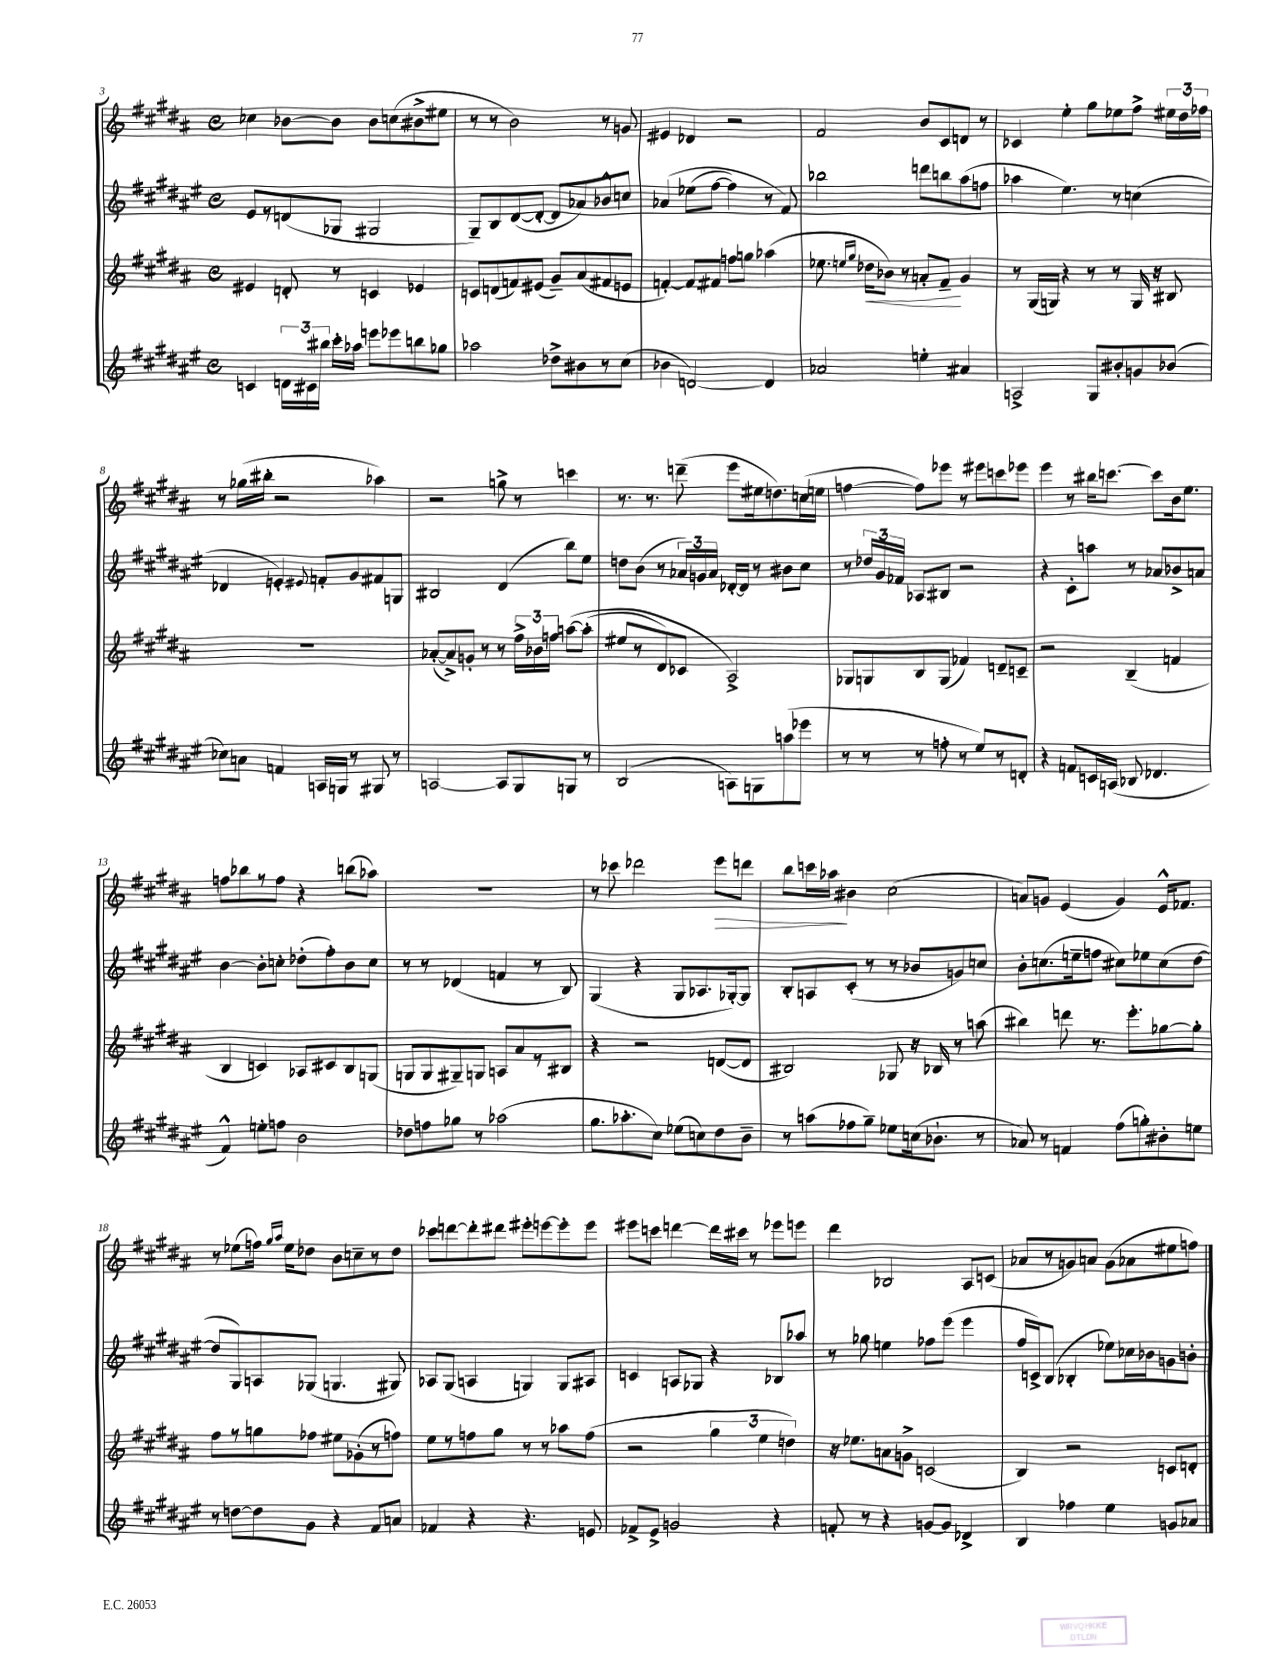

**kern	**kern	**kern	**kern
*staff4	*staff3	*staff2	*staff1
*clefG2	*clefG2	*clefG2	*clefG2
*k[f#c#g#d#a#e#]	*k[f#c#g#d#a#]	*k[f#c#g#d#a#e#]	*k[f#c#g#d#a#]
*M4/4	*M4/4	*M4/4	*M4/4
*met(c)	*met(c)	*met(c)	*met(c)
4c	4e#	8e#	4cc-
.	.	8r	.
24d	8d'	(8d	[8b-
24c#	.	.	.
24bb#	.	.	.
16ccc#'	8r	8G-	8b-]
16aa-	.	.	.
8eee	4c	2G#	8b-
8eee-	.	.	(8cc
8bb	4e-	.	8b#^
8gg-	.	.	8ee#
=	=	=	=
2aa-	8c	8G#~)	8r
.	(8d	8B	8r
.	8f)	([8d#	2b)
.	(8e#	8d#'_	.
8dd-^	8g#~)	8d#]	.
8b#	(8a#	8a-)	.
8r	8f#	8b-^^	8r
(8cc#	8e	8cc	8g
=	=	=	=
4b-	[4f')	&(4a-	4e#
[2d)	8f]	(8ee-	4d-
.	8f#	[8ff#	.
.	8ff	4ff#])	2r
.	8gg	.	.
4d]	(4aa-	8r	.
.	.	8f#&)	.
=	=	=	=
2a-	8.ee-	2bb-	2f#
.	16qqee	.	.
.	16qqgg#	.	.
.	16dd-	.	.
.	8b-)	.	.
.	8r	.	.
4ee'	8a'	8ddd	8b
.	8f#~	8bb	8c#
4a#	4g#	(8aa#	8d
.	.	8ff	8r
=	=	=	=
2A^	8r	4aa-	4c-
.	(16G#	.	.
.	16G)	.	.
.	4r	4.ee#)	4ee'
8G#	8r	.	8gg#
8b#'	8r	8r	8ee-
8g	16G	(4cc	8ff#^
.	16r	.	.
(8b-	8B#	.	24ee#
.	.	.	24dd#
.	.	.	24ff-
=	=	=	=
8cc-)	1r	4d-	8r
8a	.	.	(16gg-
.	.	.	16bb#'
4f	.	4e')	2r
.	.	8qqe#	.
16A	.	8f'	.
16G	.	.	.
8r	.	8g#	.
8G#	.	8f#	4aa-)
8r	.	8G	.
=	=	=	=
[2A	([8a-'	2B#	2r
.	8a-^])	.	.
.	8g'	.	.
.	8r	.	.
8A]	8r	(4d#	8gg^
8G#	24ff#^	.	8r
.	24b-	.	.
.	24ff	.	.
8G	&([8aa	8bb)	4ccc
8r	(8aa']	8ee#	.
=	=	=	=
(2B	8ee#	8dd	8.r
.	8r	(8b	.
.	.	.	8.r
.	8d#)	8r	.
.	8c-	24a-)	(8ddd~
.	.	24g	.
.	.	24a-	.
8A)	2A#^&)	[16d-'	8eee
.	.	16d-]	.
8G	.	8r	16ee#
.	.	.	8.dd)
(8aa	.	8b#	.
8eee-	.	8cc#	(16cc
.	.	.	16ee
=	=	=	=
8r	8G-	8r	[4ff
8r	8G	24dd-	.
.	.	24g#	.
.	.	24f-	.
8r	8B	8A-	8ff])
8ff'	(8G	8B#	8eee-
8r	4f-)	2r	8r
8ee#)	.	.	8eee#
8r	8d~	.	8ccc
8d'	8c~	.	8eee-
=	=	=	=
4r	2r	4r	4eee
8f	.	8c#'	8r
16c	.	8aa	16bb#
(16A	.	.	[8.ccc
8B-	(4B~	8r	.
4.d-	.	8a-	8ccc]
.	4f	8b-^	16b
.	.	.	8.ee
.	.	8a	.
=	=	=	=
4f#^^)	4B	[4b	8ff
.	.	.	8bb-
8ee'	4c)	8b']	8r
8ff	.	8cc'	8ff
2b	8A-	(8dd-'	4r
.	8c#	8ff#')	.
.	8B	8b	(8bb
.	(8G	8cc	8aa-)
=	=	=	=
8dd-	8G	8r	1r
8ff	8G	8r	.
8gg-	8G#~)	(4d-	.
8r	8G	.	.
(2aa-	8A	4f	.
.	8a#	.	.
.	8r	8r	.
.	8B#	8B)	.
=	=	=	=
8.gg#	4r	(4G#	8r
.	.	.	8ccc-
8.aa-'	.	.	.
.	2r	4r	2ddd-
8cc#)	.	.	.
(8ee-	.	8G#	.
8cc)	.	8.A-	.
8dd#	([8d	.	8eee
.	.	[16G-')	.
8b~	8d]	8G-]	8ddd
=	=	=	=
8r	2B#)	8B'	8bb
(8aa	.	8A	16ccc
.	.	.	16aa-
8ff-	.	(8c#'	4b#
8gg#~)	.	8r	.
8ee-	8G-	8r	(2cc#
(16cc	16r	8b-	.
8.b-`	16B-	.	.
.	8r	8g)	.
8r	(8aa	8cc	.
=	=	=	=
8a-)	4bb#)	8b'	8a)
8r	.	(8.cc	8g
4f	8ddd	.	(4e
.	.	16ee~	.
.	8.r	8ff	.
(8ff#	.	8cc#)	4g)
.	8.eee'	.	.
8gg')	.	8ee-	.
8b#'	[8gg-	(8cc#	16e^^
.	.	.	8.f-
8ee	8gg-']	[8dd#	.
=	=	=	=
8r	8ff#	8dd#]	8r
[8dd	8r	8G#)	(8ee-
8dd]	8gg	8A	16ff)
.	.	.	16qqgg#
.	.	.	16qqaa#
.	.	.	16ee-
8g#	8ff-	(8G-	8dd-
4r	8ee#	4.G	8b
.	(8g-'	.	8cc~
8f#	8r	.	8r
8a	8ff)	8G#)	8dd-
=	=	=	=
4f-	8ee	8A-	8ccc-
.	8r	(8G#	[8ddd
4r	8ff	4A	8ddd']
.	8gg#	.	8ddd#
4.r	8r	4G)	8eee#'
.	8r	.	[8eee
.	8aa-	8G	8eee']
8e	(8ff	8A#	8eee
=	=	=	=
8f-^	2r	4c	8eee#
8e#^	.	.	8ccc
2g	.	8A	[4ddd
.	.	8G-	.
.	6gg#	4r	16ddd]
.	.	.	16ccc#
.	.	.	8r
.	6ee	.	.
4r	.	8B-	8eee-
.	6dd)	.	.
.	.	8aa-	8eee
=	=	=	=
8f'	16r	8r	4ddd#
.	8.ee-	.	.
8r	.	8gg-	.
4r	8a	4ee	2B-
.	8g^	.	.
[8g	(2c	8ff-	.
8g]	.	(8eee#	.
4d-^	.	4eee#	8A#
.	.	.	(8c
=	=	=	=
4B	4B)	16ff#	8a-
.	.	16c^)	.
.	.	(8B	8r
4ff-	2r	4B-'	8g)
.	.	.	8a
4ee#	.	8ee-)	(8g
.	.	16cc-	8a-
.	.	16b-	.
8g	8c	8g	8ee#
8a-	8d'	8b'	8ff)
==	==	==	==
*-	*-	*-	*-
